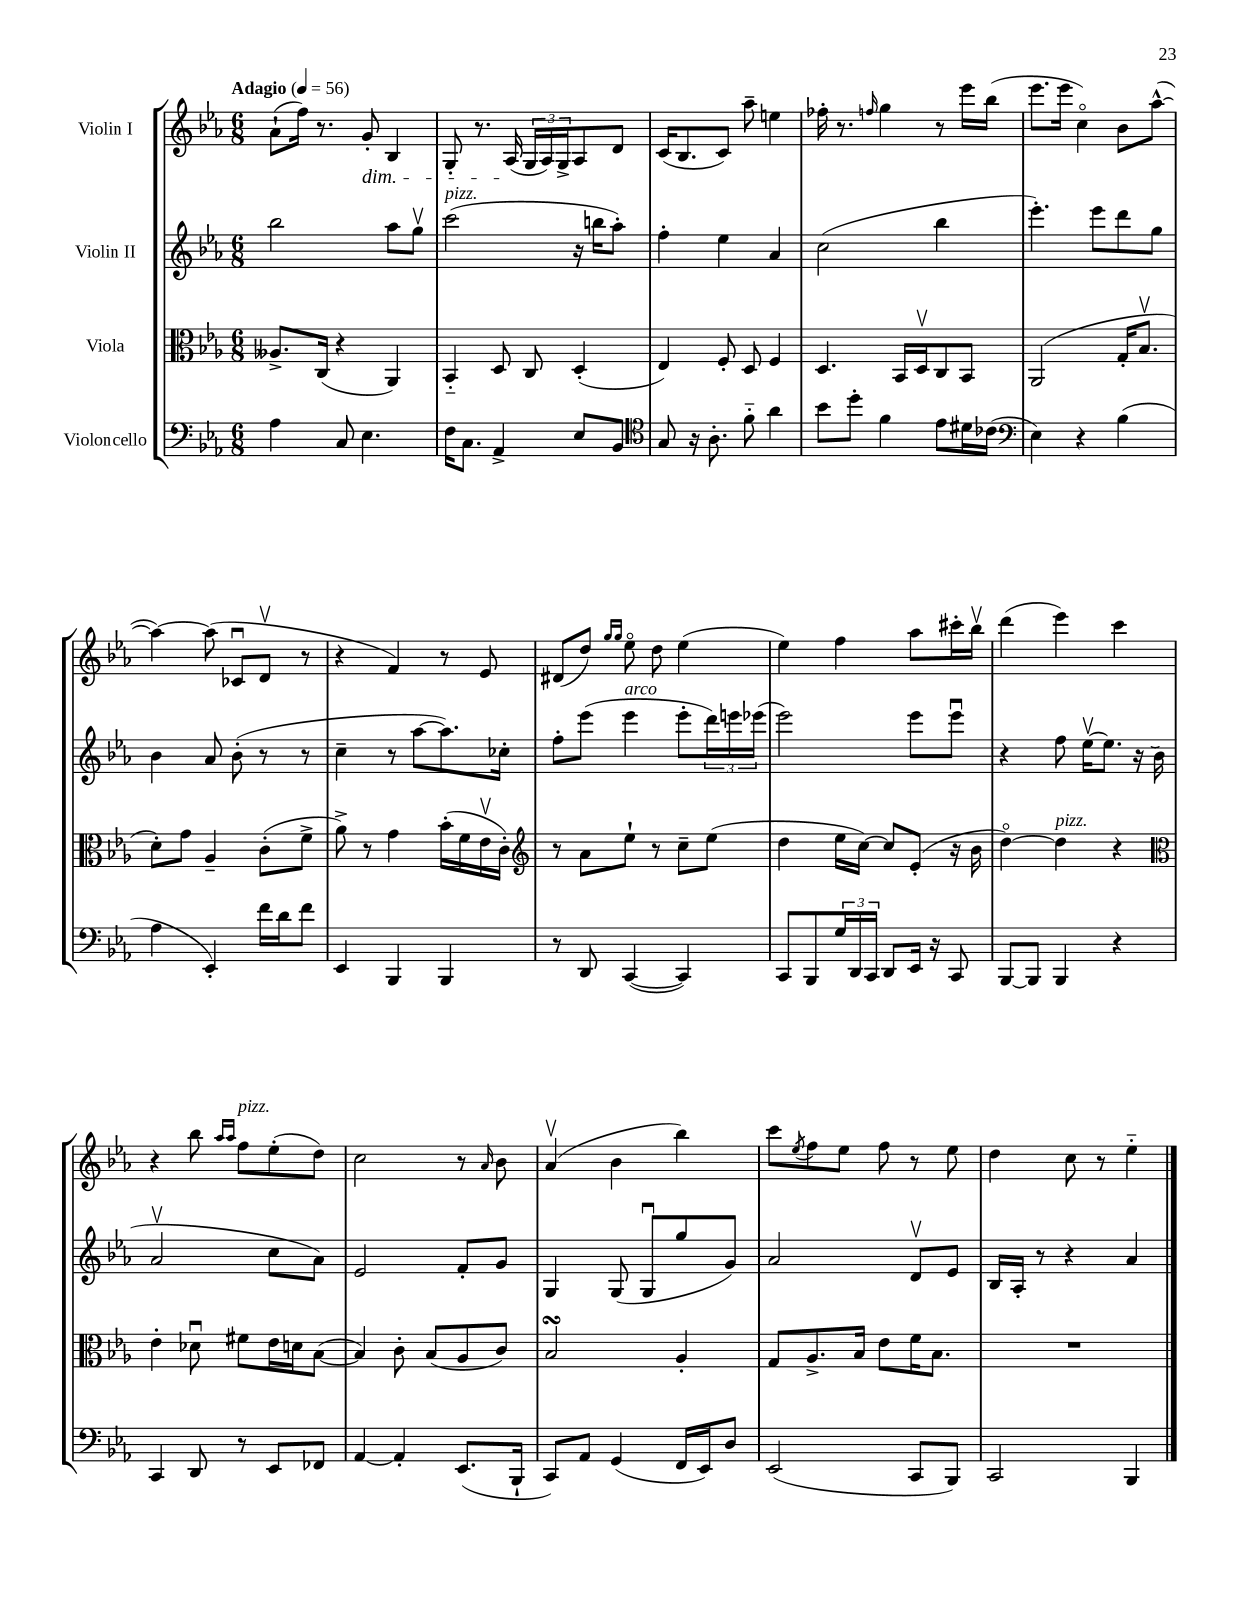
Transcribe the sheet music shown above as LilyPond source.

<<
\new StaffGroup <<
\new Staff = "s0" \with { instrumentName = "Violin I" } {
    \clef treble \key ees \major \numericTimeSignature \time 6/8 \tempo "Adagio" 4 = 56
    aes'8-!( f''16) r8. g'8-.\dim bes4 |
    g8-. r8. aes16\!( \tuplet 3/2 { g16 aes16) g16-> } aes8 d'8 |
    c'16( bes8. c'8) aes''8-- e''4 |
    fes''16-. r8. \grace { f''16 } g''4 r8 ees'''16 bes''16( |
    ees'''8. ees'''16 c''4\flageolet) bes'8 aes''8~-^( |
    aes''4~) aes''8( ces'8\downbow d'8\upbow r8 |
    r4 f'4) r8 ees'8 |
    dis'8( d''8) \grace { g''16 g''16 } ees''8\flageolet d''8 ees''4( |
    ees''4) f''4 aes''8 cis'''16-. bes''16\upbow |
    d'''4( ees'''4) c'''4 |
    r4 bes''8 \grace { aes''16 aes''16 } f''8^\markup { \italic "pizz." } ees''8-.( d''8) |
    c''2 r8 \grace { aes'16 } bes'8 |
    aes'4\upbow( bes'4 bes''4) |
    c'''8 \acciaccatura { ees''8 } f''8 ees''8 f''8 r8 ees''8 |
    d''4 c''8 r8 ees''4-_ \bar "|." |
}
\new Staff = "s1" \with { instrumentName = "Violin II" } {
    \clef treble \key ees \major \numericTimeSignature \time 6/8
    bes''2 aes''8 g''8\upbow |
    c'''2^\markup { \italic "pizz." }( r16 b''16 aes''8-.) |
    f''4-. ees''4 aes'4 |
    c''2( bes''4 |
    ees'''4.-.) ees'''8 d'''8 g''8 |
    bes'4 aes'8 bes'8-.( r8 r8 |
    c''4-- r8 aes''8~ aes''8.) ces''16-. |
    f''8-. ees'''8( ees'''4^\markup { \italic "arco" } ees'''8-. \tuplet 3/2 { d'''16) e'''16 ees'''16( } |
    ees'''2) ees'''8 ees'''8\downbow |
    r4 f''8 ees''16~\upbow ees''8. r16 bes'16( |
    aes'2\upbow c''8 aes'8) |
    ees'2 f'8-. g'8 |
    g4 g8( g8\downbow g''8 g'8) |
    aes'2 d'8\upbow ees'8 |
    bes16 aes16-. r8 r4 aes'4 \bar "|." |
}
\new Staff = "s2" \with { instrumentName = "Viola" } {
    \clef alto \key ees \major \numericTimeSignature \time 6/8
    aeses8.-> c16( r4 aes,4) |
    bes,4-_ d8 c8 d4-.( |
    ees4) f8-. d8 f4 |
    d4. bes,16 d16\upbow c8 bes,8 |
    aes,2( g16-. bes8.\upbow |
    d'8-.) g'8 aes4-- c'8-.( f'8-> |
    aes'8->) r8 g'4 bes'16-.( f'16 ees'16\upbow c'16-.) |
    \clef treble r8 aes'8 ees''8-! r8 c''8-- ees''8( |
    d''4 ees''16 c''16~) c''8 ees'8-.( r16 bes'16 |
    d''4~\flageolet) d''4^\markup { \italic "pizz." } r4 |
    \clef alto ees'4-. des'8\downbow fis'8 ees'16 d'16 bes8~( |
    bes4) c'8-. bes8( aes8 c'8) |
    bes2\turn aes4-. |
    g8 aes8.-> bes16 ees'8 f'16 bes8. |
    R2. \bar "|." |
}
\new Staff = "s3" \with { instrumentName = "Violoncello" } {
    \clef bass \key ees \major \numericTimeSignature \time 6/8
    aes4 c8 ees4. |
    f16 c8. aes,4-> ees8 bes,8 |
    \clef tenor g8 r16 aes8.-. f'8-_ aes'4 |
    bes'8 d''8-. f'4 ees'8 dis'16 ces'16( |
    \clef bass ees4) r4 bes4( |
    aes4 ees,4-.) f'16 d'16 f'8 |
    ees,4 bes,,4 bes,,4 |
    r8 d,8 c,4~( c,4) |
    c,8 bes,,8 \tuplet 3/2 { g16 d,16 c,16 } d,8 ees,16 r16 c,8 |
    bes,,8~ bes,,8 bes,,4 r4 |
    c,4 d,8 r8 ees,8 fes,8 |
    aes,4~ aes,4-. ees,8.( bes,,16-! |
    c,8) aes,8 g,4( f,16 ees,16) d8 |
    ees,2( c,8 bes,,8) |
    c,2 bes,,4 \bar "|." |
}
>>
>>
\layout { \context { \Score \remove "Bar_number_engraver" } }
